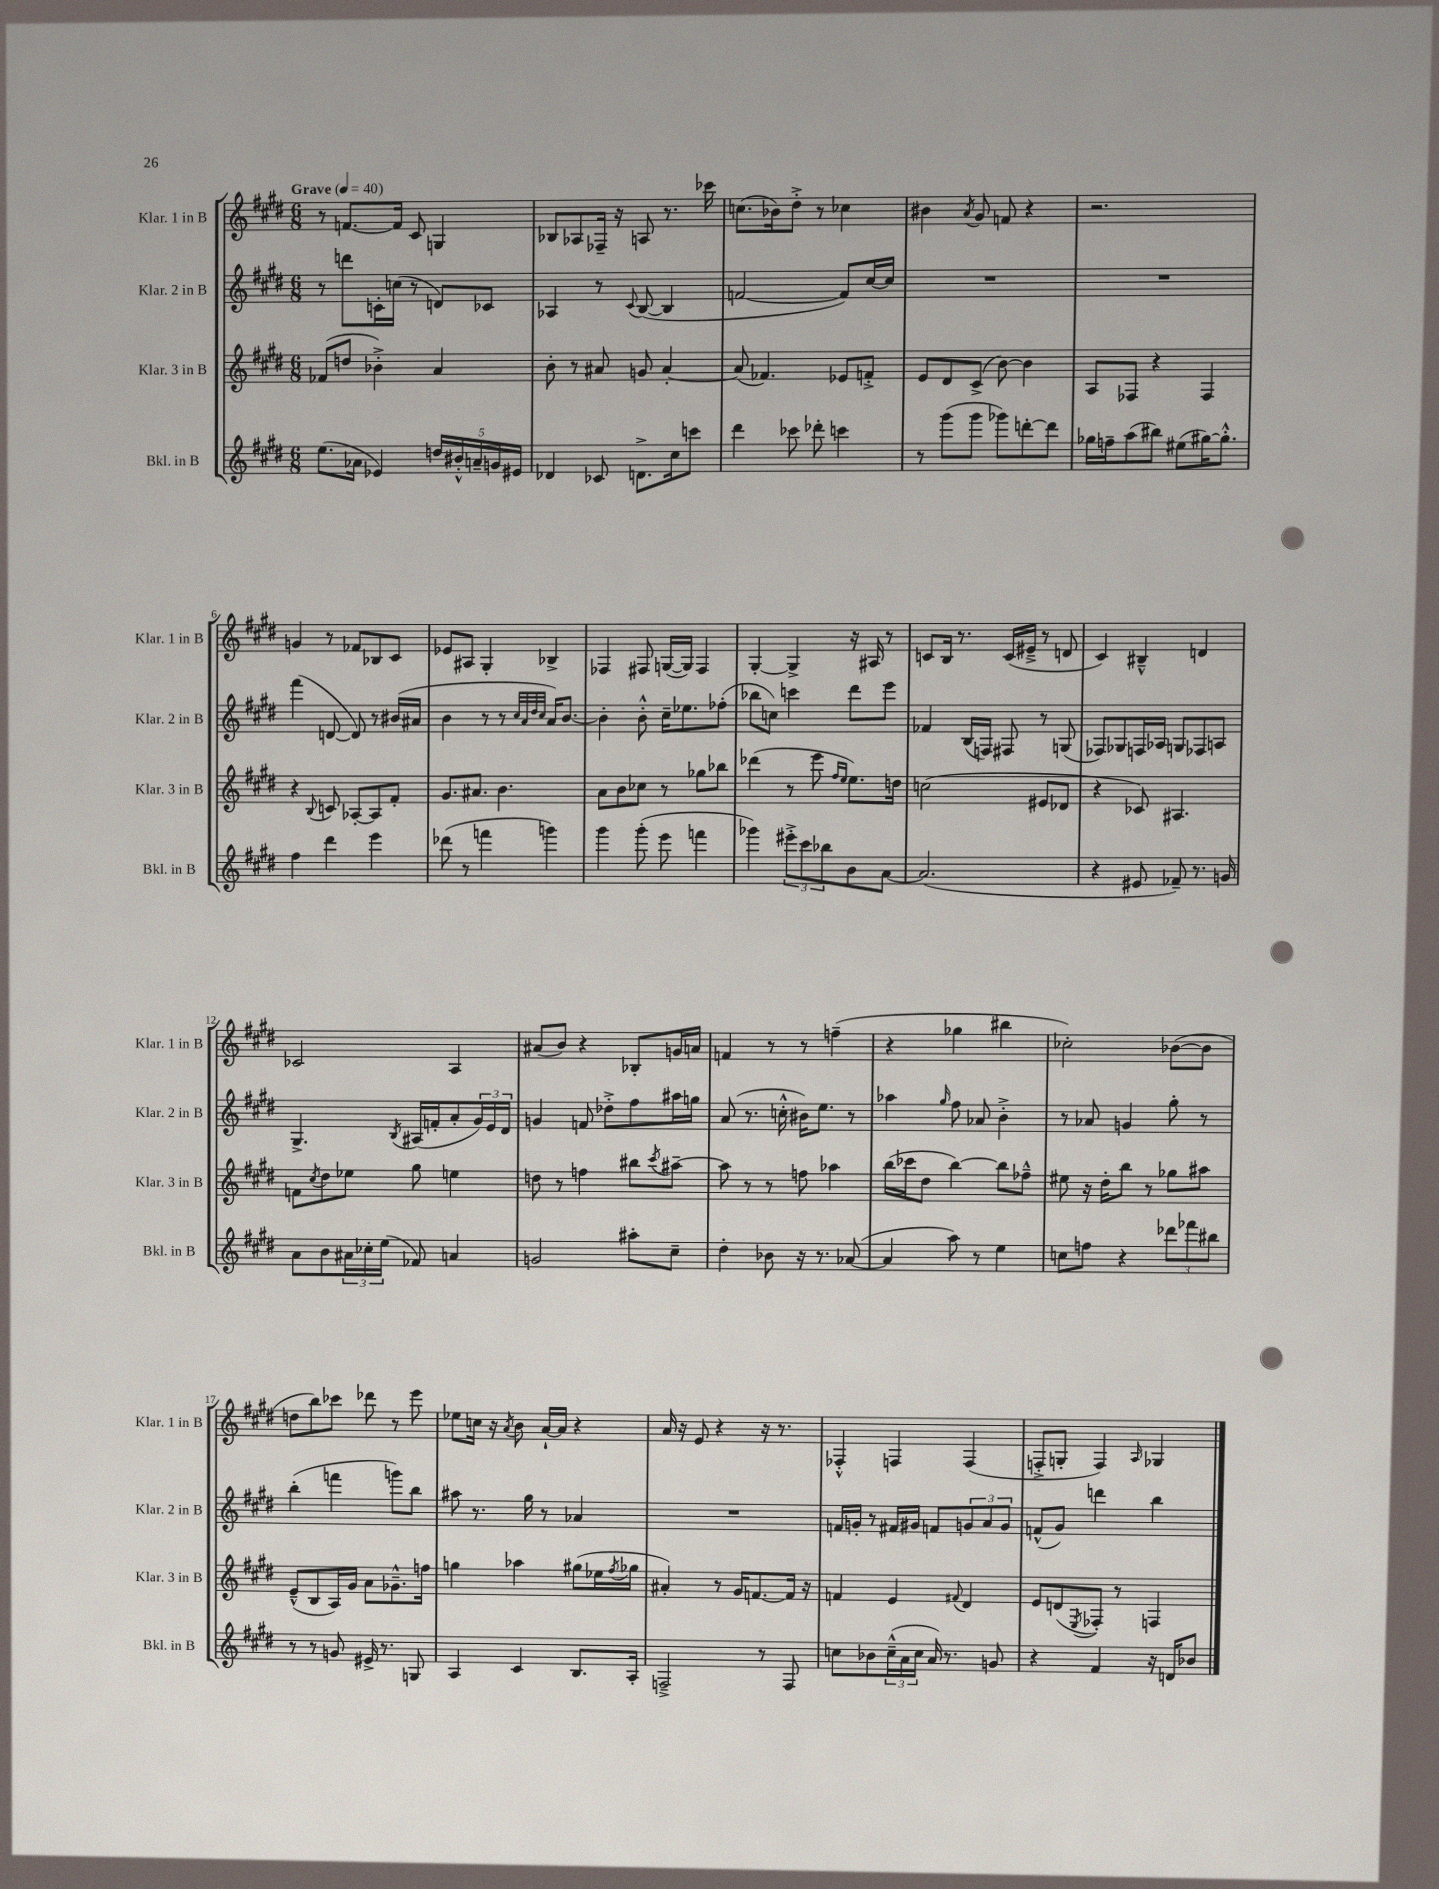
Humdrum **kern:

**kern	**kern	**kern	**kern
*part4	*part3	*part2	*part1
*staff4	*staff3	*staff2	*staff1
*I"Bkl. in B	*I"Klar. 3 in B	*I"Klar. 2 in B	*I"Klar. 1 in B
*I'Bkl. in B	*I'Klar. 3 in B	*I'Klar. 2 in B	*I'Klar. 1 in B
*clefG2	*clefG2	*clefG2	*clefG2
*k[f#c#g#d#]	*k[f#c#g#d#]	*k[f#c#g#d#]	*k[f#c#g#d#]
*M6/8	*M6/8	*M6/8	*M6/8
*MM40	*MM40	*MM40	*MM40
=1	=1	=1	=1
!	!	!	!LO:TX:a:B:t=Grave
(8.ee\L	(8f-X/L	8r	8r
.	8ddn/J	8dddn\L	[8.fn/L
16a-X\Jk	.	.	.
4e-X/)	4b-X'^\)	16cn'\L	.
.	.	(16ccn\JJ	16f/Jk]
.	.	8r	8c#/
20ddn/LL	4a/	8dn/L)	4Gn/
20b#X'^^/	.	.	.
20an~/	.	.	.
.	.	8c-X/J	.
20gn/	.	.	.
20e#X/JJ	.	.	.
=2	=2	=2	=2
4d-X/	8b'\	4A-X/	8B-X/L
.	8r	.	8A-X/
8c-X/	8a#X/	8r	16F-X~/Jk
.	.	.	16r
.	.	8qqc#/	.
8.dn^\L	8gn/	([8B/	8An/
.	[4a#'/	4B/]	8.r
16cc#\k	.	.	.
8cccn\J	.	.	.
.	.	.	16ccc-X\
=3	=3	=3	=3
4ddd#\	(8a#/]	[2fn/	(8.ccn\L
.	4.f-X/)	.	.
.	.	.	16b-X\k)
8ccc-X\	.	.	8dd#'^\J
8ddd-X'\	.	.	8r
4cccn\	8e-X/L	8f/L])	4cc-X\
.	8fn'^/J	[16cc#/L	.
.	.	16cc#/JJ]	.
=4	=4	=4	=4
8r	8e/L	2.r	4b#X\
(8ggg#\L	8d#/	.	.
.	.	.	8qa/
8ggg#\J	(8c#^/J	.	8g#/
8ggg-X\L)	[8b\)	.	8fn/
[8dddn'\	4b\]	.	4r
8ddd\J]	.	.	.
=5	=5	=5	=5
16gg-X\LL	8A/L	2.r	2.r
16ffn~\J	.	.	.
(8aa\	8F-X/J	.	.
8bb#X\J)	4r	.	.
(8ee#X\L	.	.	.
[16gg#X\K)	4F-/	.	.
8.gg#'^^\J]	.	.	.
!!LO:LB:g=z
=6	=6	=6	=6
4ff#\	4r	(4fff#\	4gn/
.	8qqB/	.	.
4ddd#\	8cn/	[8dn/	8r
.	[8A-X'/L	8d/])	8f-X/L
4eee\	8A-/]	8r	8B-X/
.	8f#'/J	(16b#X/LL	8c#/J
.	.	16a#X/JJ	.
=7	=7	=7	=7
(8ddd-X\	8.g#/L	4b\	8e-X/L
8r	.	.	8A#X/J
.	8.a#X/J	.	.
4fffn\	.	8r	4G#'/
.	4.b\	8r	.
.	.	32qqcc#/LLL	.
.	.	32qqa/	.
.	.	32qqdd#/	.
.	.	32qqcc#/JJJ	.
4gggn\)	.	16a/KL)	4B-X^/
.	.	[8.b/J	.
=8	=8	=8	=8
4ggg#\	8a\L	4b'\]	4F-X/
.	8b\	.	.
(8ggg#'\	8cc-X\J	8b'^^\	8F#X/
8eee\	8r	16cc#~\KL	([16Gn/LL
.	.	8.ee-X\	16G/JJ])
4fffn\	8gg-X\L	.	4F#/
.	8bb-X\J	(8ff-X'\J	.
=9	=9	=9	=9
4ggg-X\)	(4ddd-X\	8bb-X\L	[4G#'/
.	.	8ccn\J)	.
12eee#X'^\L	8r	4cccn\	4G#^/]
12ccc#\	.	.	.
.	8eee\	.	.
12bb-X\	.	.	.
.	16qqff#/LL	.	.
.	16qqee/JJ	.	.
8b\	8.ee\L)	8ddd#\L	16r
.	.	.	16A#X/
[8a\J	.	8eee\J	8r
.	16ddn\Jk	.	.
=10	=10	=10	=10
(2.a/]	(2ccn\	4f-X/	8cn/L
.	.	.	16B/Jk
.	.	.	8.r
.	.	(16B/LL	.
.	.	16Fn/JJ)	.
.	.	8F#X/	(16c/LL
.	.	.	16e#X~^/JJ
.	8e#X/L	8r	8r
.	8d-X/J	(8Gn/	8dn/
=11	=11	=11	=11
4r	4r	8F-X/L)	4c#/)
.	.	8G-X/	.
8e#X/	8c-X/)	16Fn/L	4B#X~^^/
.	.	16A-X/JJ	.
8f-X~/)	4.A#X/	8Gn/L	.
8.r	.	8F-X/	4dn/
.	.	8An/J	.
16gn/	.	.	.
!!LO:LB:g=z
=12	=12	=12	=12
8a\L	8fn\L	4.G#^/	2c-X/
.	8qcc#/	.	.
8b\	8dd#\	.	.
24a#X\L	8ee-X\J	.	.
24cc-X'\	.	.	.
(24ee\JJ	.	.	.
.	.	8qB/	.
8f-X/)	8gg#\	(16A#X/LL	.
.	.	16fn'/J	.
4an/	4een\	8a'/	4A/
.	.	24g#/L)	.
.	.	24e/	.
.	.	24d#/JJ	.
=13	=13	=13	=13
2gn/	8ddn\	4gn/	(8a#X/L
.	8r	.	8b/J)
.	4ffn\	8fn/	4r
.	.	8dd-X'^\L	.
8aa#X'\L	8bb#X\L	8ff#\	8B-X'/L
.	8qccc#/	.	.
8cc#~\J	[8aa#X~\J	16aa#X\L	16gn/L
.	.	16ggn\JJ	16an/JJ
=14	=14	=14	=14
4dd#'\	8aa#\]	(8a/	4fn/
.	8r	8.r	.
8b-X\	8r	.	8r
.	.	16ccn'^^\	.
16r	8ffn\	16b#X\KL)	8r
8.r	.	8.ee\J	.
.	4aa-X\	.	(4ffn~\
([8a-X/	.	8r	.
=15	=15	=15	=15
4a-/]	(16bb\LL	4aa-X\	4r
.	16ccc-X\J	.	.
.	8dd#\J	.	.
.	.	16qqgg#/	.
8aa\)	[4bb\)	8ff#\	4gg-X\
8r	.	8a-X/	.
4ee\	8bb\L]	4b'^\	4bb#X\
.	8ff-X~^^\J	.	.
=16	=16	=16	=16
8ccn\L	8ee#X\	8r	2cc-X'\)
8ffn\J	16r	8a-X/	.
.	16dd#'\KL	.	.
4r	8bb\J	4gn/	.
.	8r	.	.
12ddd-X\L	8gg-X\L	8gg#'\	([8b-X\L
12fff-X\	.	.	.
.	8aa#X\J	8r	8b-\J]
12bb#X\J	.	.	.
!!LO:LB:g=z
=17	=17	=17	=17
8r	(8e~^^/L	(4bb'\	8ddn\L
8r	8B/	.	8bb\)
8gn/	16A/L)	4fffn\	8ccc-X\J
.	16g#/JJ	.	.
16e#X^/	8a\L	.	8ddd-X\
8.r	.	.	.
.	8.g-X~^^\	8gggn\L)	8r
8Gn/	.	8bb\J	8eee\
.	16ffn\Jk	.	.
=18	=18	=18	=18
4A/	4ggn\	8aa#X\	8ee-X\L
.	.	8.r	16ccn\Jk
.	.	.	16r
.	.	.	8qa/
4c#/	4aa-X\	.	8b\
.	.	16gg#\	.
.	.	8r	[16a`/LL
.	.	.	16a/JJ]
8.B/L	(8gg#X\L	4a-X/	4r
.	16ee-X\L	.	.
.	8qff#/	.	.
16A'/Jk	16gg-X\JJ	.	.
=19	=19	=19	=19
2Fn~^/	4a#X'/)	2.r	16a/
.	.	.	16r
.	.	.	8e/
.	8r	.	4r
.	16g#/KL	.	.
.	[8.fn/	.	.
8r	.	.	16r
.	.	.	8.r
8F/	16f/Jk]	.	.
.	16r	.	.
=20	=20	=20	=20
8ccn\L	4fn/	16fn/LL	4F-X'^^/
.	.	16gn'/JJ	.
8b-X\	.	8r	.
(24cc~^^\L	4e/	16f#X/LL	4Fn/
24a\	.	.	.
.	.	16g#X/JJ	.
24cc\JJ	.	.	.
16a/)	.	8fn/L	.
8.r	.	.	.
.	8qqf#X/	.	.
.	4d#/	12gn/	(4F/
.	.	12a/	.
8gn/	.	.	.
.	.	12g/J	.
=21	=21	=21	=21
4r	8e/L	(8fn^^/L	8Fn'^/L
.	(8dn/	8g#/J)	8Gn'/J
.	8qE/	.	.
4f#/	8F-X'/J)	4dddn\	4F/)
.	8r	.	.
.	.	.	16qqA/
16r	4Fn/	4bb\	4G-X/
16dn/KL	.	.	.
8b-X/J	.	.	.
==	==	==	==
*-	*-	*-	*-
